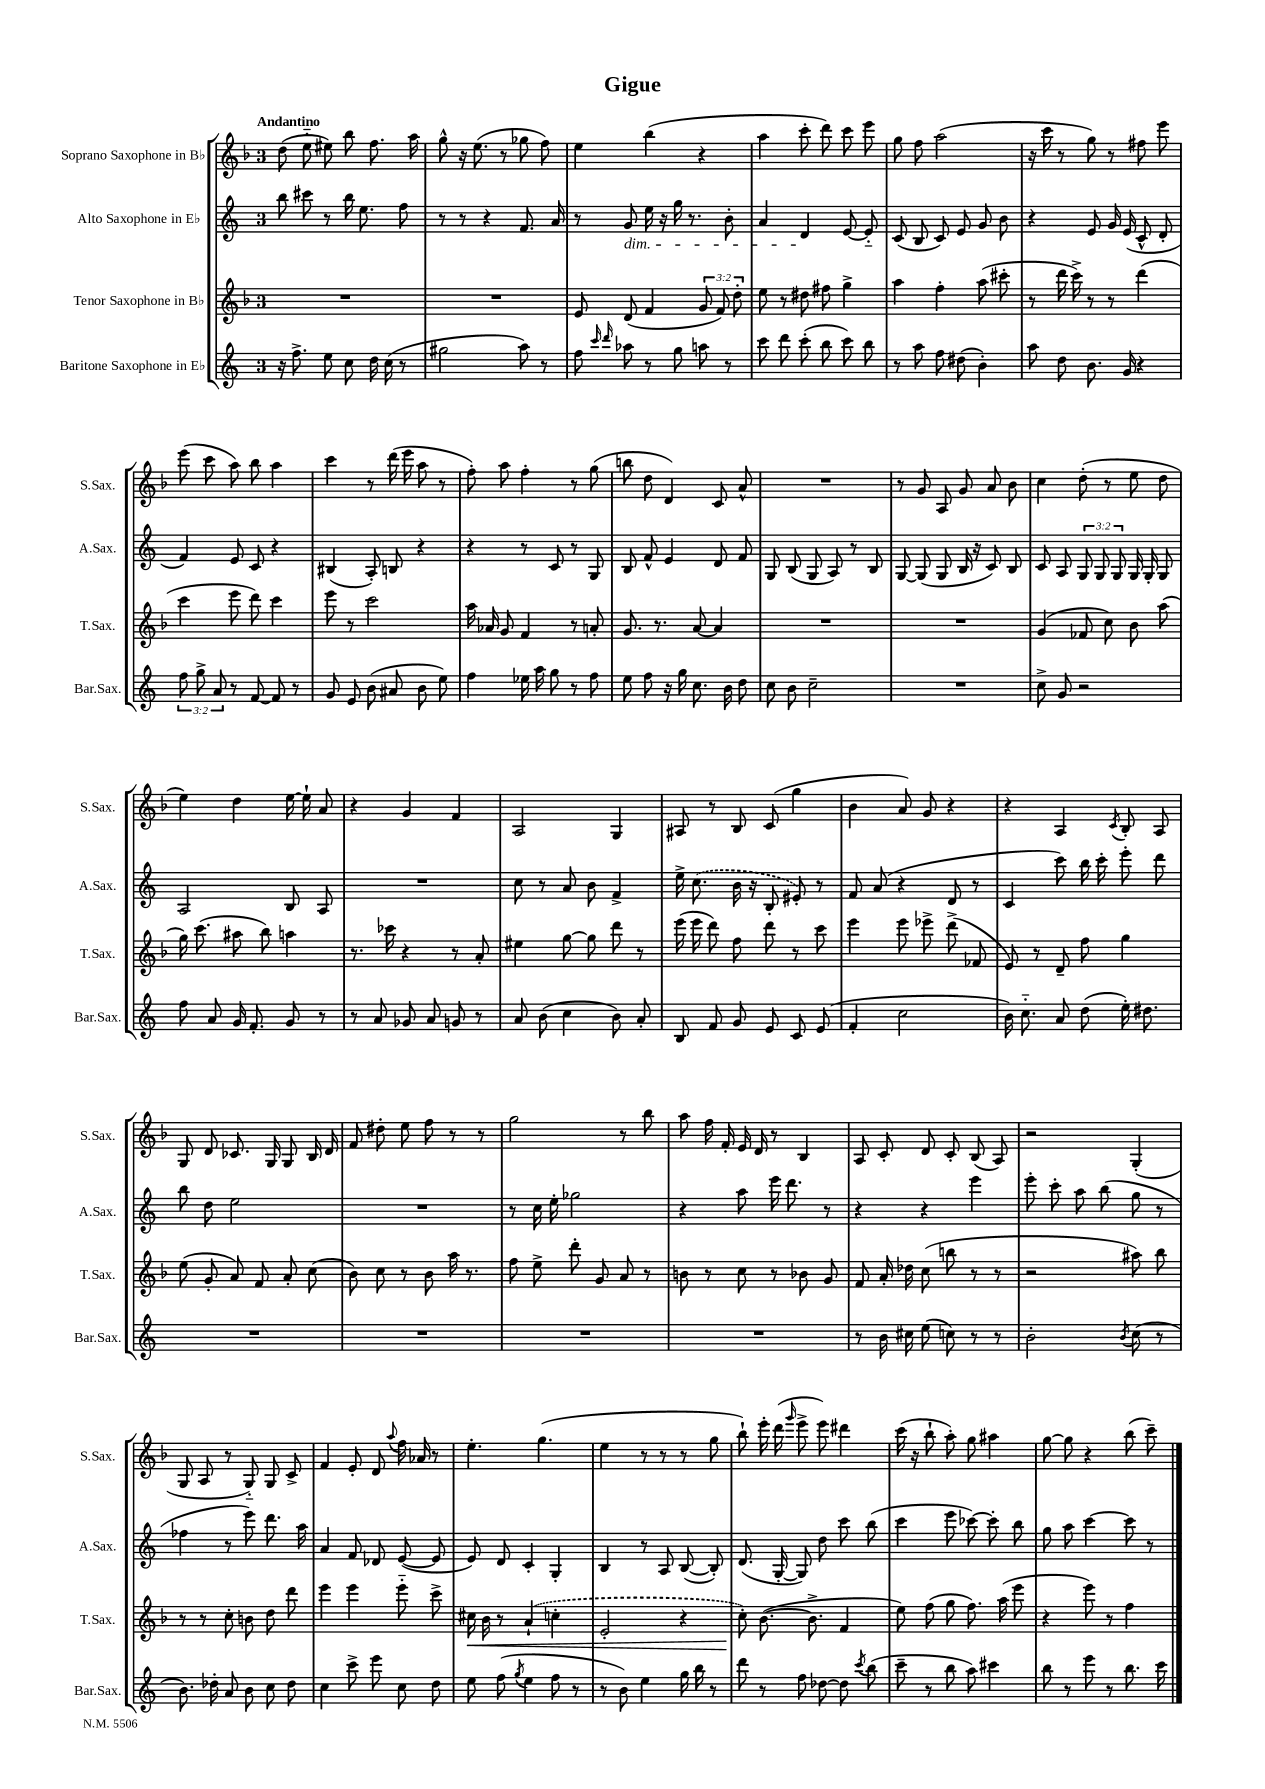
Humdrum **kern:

**kern	**kern	**kern	**kern
*staff4	*staff3	*staff2	*staff1
*clefG2	*clefG2	*clefG2	*clefG2
*k[]	*k[b-]	*k[]	*k[b-]
*M3/4	*M3/4	*M3/4	*M3/4
16r	2.r	8bb\	(8dd\
8.ff^\	.	.	.
.	.	8ccc#\	8ee'~\
8ee\	.	8r	8ee#\)
8cc\	.	16bb\	8bb-\
.	.	8.ee\	.
16dd\	.	.	8.ff\
(16cc\	.	.	.
8r	.	8ff\	.
.	.	.	16aa\
=	=	=	=
2gg#\	2.r	8r	8gg^^\
.	.	8r	16r
.	.	.	(8.ee\
.	.	4r	.
.	.	.	8r
8aa\)	.	8.f/	8gg-\
8r	.	.	8ff\)
.	.	16a/	.
=	=	=	=
8ff\	8e/	8r	4ee\
16qqccc/	.	.	.
16qqddd/	.	.	.
8aa-\	(8d/	8g/	.
8r	4f/	16ee\	(4bb-\
.	.	16r	.
8gg\	.	16gg\	.
.	.	8.r	.
8aa\	12g/	.	4r
.	12f/)	.	.
8r	.	8b'\	.
.	12dd'\	.	.
=	=	=	=
8ccc\	8ee\	4a/	4aa\
8ddd\	8r	.	.
(8ccc'\	8dd#\	4d/	8ccc'\
8bb\	8ff#\	.	8ddd\)
8ccc\)	4gg^\	[8e/	8ccc\
8bb\	.	8e'~/]	8eee\
=	=	=	=
8r	4aa\	(8c/	8gg\
8aa\	.	8B/	8ff\
8ff\	4ff'\	8c/)	(2aa\
(8dd#\	.	8e/	.
4b'\)	(8aa\	8g/	.
.	8ccc#'\	8b\	.
=	=	=	=
8aa\	8r	4r	16r
.	.	.	16ccc\
8dd\	16ddd\	.	8r
.	16ccc^\)	.	.
8.b\	8r	8e/	8gg\)
.	8r	16g/	8r
16g/	.	(16e/	.
4r	(4ddd\	8c^^/	8ff#\
.	.	8d'/	8eee\
=	=	=	=
12ff\	4ccc\	4f/)	(8eee\
12gg^\	.	.	.
.	.	.	8ccc\
12a/	.	.	.
8r	8eee\	8e/	8aa\)
[8f/	8ddd\)	8c/	8bb-\
8f/]	4ccc\	4r	4aa\
8r	.	.	.
=	=	=	=
8g/	8eee\	(4B#/	4ccc\
8e/	8r	.	.
(8b\	2ccc\	8A'/)	8r
8a#/	.	8B/	(16ddd\
.	.	.	16eee\
8b\	.	4r	8aa\
8ee\)	.	.	8r
=	=	=	=
4ff\	16aa\	4r	8ff'\)
.	16a-/	.	.
.	8g/	.	8aa\
16ee-\	4f/	8r	4ff'\
16aa\	.	.	.
8gg\	.	8c/	.
8r	8r	8r	8r
8ff\	8a'/	8G/	(8gg\
=	=	=	=
8ee\	8.g/	8B/	8bb\
8ff\	.	8f^^/	8dd\
.	8.r	.	.
16r	.	4e/	4d/)
16gg\	.	.	.
8.cc\	[8a/	.	.
.	4a/]	8d/	8c/
16b\	.	.	.
8dd\	.	8f/	8a^^/
=	=	=	=
8cc\	2.r	8G/	2.r
8b\	.	(8B/	.
2cc~\	.	8G/	.
.	.	8A/)	.
.	.	8r	.
.	.	8B/	.
=	=	=	=
2.r	2.r	[8G/	8r
.	.	(8G/]	8g/
.	.	8G/	8A/
.	.	16B/	8g/
.	.	16r	.
.	.	8c/)	8a/
.	.	8B/	8b-\
=	=	=	=
8cc^\	(4g/	8c/	4cc\
8g/	.	8A/	.
2r	8f-/	12G/	(8dd'\
.	.	12G/	.
.	8cc\)	.	8r
.	.	12G/	.
.	8b-\	16G/	8ee\
.	.	16G'/	.
.	(8aa\	8G/	8dd\
=	=	=	=
8ff\	16gg\)	2A/	4ee\)
.	(8.ccc\	.	.
8a/	.	.	.
16g/	8aa#\	.	4dd\
8.f'/	.	.	.
.	8bb-\)	.	.
8g/	4aa\	8B/	[16ee\
.	.	.	16ee`\]
8r	.	8A/	8a/
=	=	=	=
8r	8.r	2.r	4r
8a/	.	.	.
.	16ccc-\	.	.
8g-/	4r	.	4g/
8a/	.	.	.
8g/	8r	.	4f/
8r	8a'/	.	.
=	=	=	=
8a/	4ee#\	8cc\	2A/
(8b\	.	8r	.
4cc\	[8gg\	8a/	.
.	8gg\]	8b\	.
8b\)	8ddd\	4f^/	4G/
8a'/	8r	.	.
=	=	=	=
8B/	(16eee\	16ee^\	8A#/
.	16eee\	(8.cc\	.
8f/	8ddd\)	.	8r
8g/	8ff\	16b\	8B-/
.	.	16r	.
8e/	8ddd\	8B'/	(8c/
8c/	8r	8e#'/)	4gg\
(8e/	8ccc\	8r	.
=	=	=	=
4f'/	4eee\	8f/	4b-\
.	.	(8a/	.
2cc\	8eee\	4r	8a/)
.	8eee-^\	.	8g/
.	(8ddd^\	8d/	4r
.	8f-/	8r	.
=	=	=	=
16b\)	8e/)	4c/	4r
8.cc'~\	.	.	.
.	8r	.	.
8a/	8d~/	8ccc\)	4A/
(8dd\	8ff\	16bb\	.
.	.	16ccc'\	.
.	.	.	8qc/
16ee'\)	4gg\	8eee'\	8B-'/
8.dd#\	.	.	.
.	.	8ddd\	8A/
=	=	=	=
2.r	(8ee\	8bb\	8G/
.	8g'/	8dd\	8d/
.	8a/)	2ee\	8.c-/
.	8f/	.	.
.	.	.	16G/
.	8a'/	.	8G/
.	(8cc\	.	16B-/
.	.	.	16d/
=	=	=	=
2.r	8b-\)	2.r	8f/
.	8cc\	.	8dd#'\
.	8r	.	8ee\
.	8b-\	.	8ff\
.	16aa\	.	8r
.	8.r	.	.
.	.	.	8r
=	=	=	=
2.r	8ff\	8r	2gg\
.	8ee^\	16cc\	.
.	.	16ee'\	.
.	8ddd'\	2gg-\	.
.	8g/	.	.
.	8a/	.	8r
.	8r	.	8bb-\
=	=	=	=
2.r	8b\	4r	8aa\
.	8r	.	16ff\
.	.	.	16f'/
.	8cc\	8aa\	16e/
.	.	.	16d/
.	8r	16eee\	8r
.	.	8.ddd\	.
.	8b-\	.	4B-/
.	8g/	8r	.
=	=	=	=
8r	8f/	4r	8A/
16b\	16a'/	.	8c'/
16cc#\	16dd-\	.	.
(8ee\	(8cc\	4r	8d/
8cc\)	8bb\	.	8c'/
8r	8r	4eee\	(8B-/
8r	8r	.	8A/)
=	=	=	=
2b'\	2r	8eee'\	2r
.	.	8ccc'\	.
.	.	8aa\	.
.	.	(8bb\	.
8qb/	.	.	.
(8cc\	8aa#\)	8gg\	(4G'/
8r	8bb-\	8r	.
=	=	=	=
8.b\)	8r	4ff-\	8G/
.	8r	.	8A/
16dd-'\	.	.	.
8a/	8cc'\	8r	8r
8b\	8b\	8eee\)	8G'~/)
8cc\	8dd\	8.ddd\	8G/
8dd-\	8ddd\	.	8c^/
.	.	16aa\	.
=	=	=	=
4cc\	4eee\	4a/	4f/
8ccc^\	4eee\	8f/	8e'/
8eee\	.	8d-/	8d/
.	.	.	8qqaa/
8cc\	8eee'~\	([8e/	16ff\
.	.	.	16a-/
8dd\	8ccc^\	8e/]	8r
=	=	=	=
8ee\	16cc#\	8e/)	4.ee'\
.	16b-\	.	.
(8ff\	8r	8d/	.
8qgg/	.	.	.
4ee\	(4a`/	4c'/	.
.	.	.	(4.gg\
8ff\	4cc'\	4G'/	.
8r	.	.	.
=	=	=	=
8r	2e'/	4B/	4ee\
8b\)	.	.	.
4ee\	.	8r	8r
.	.	8A/	8r
16gg\	4r	([8B/	8r
16bb\	.	.	.
8r	.	8B'/])	8gg\
=	=	=	=
8ddd\	8cc'\)	(8.d/	8bb-`\)
8r	([8.b-\	.	16eee'\
.	.	[16G'/	(16ddd\
.	.	.	16qqggg/
8ff\	.	8G/])	8eee^\
.	8.b-^\]	.	.
[8dd-\	.	8dd\	8eee\)
8dd-\]	4f/	8ccc\	4ddd#\
8qccc/	.	.	.
(8bb\	.	(8bb\	.
=	=	=	=
8ccc~\	8ee\)	4ccc\	(16ccc\
.	.	.	16r
8r	(8ff\	.	8bb-`\
8bb\	8gg\	8eee\	8aa'\)
8aa\)	8.ff\)	[8ccc-\)	8gg\
4ccc#\	.	8ccc-'\]	4aa#\
.	(16aa\	.	.
.	8eee\	8bb\	.
=	=	=	=
8bb\	4r	8gg\	[8gg\
8r	.	8aa\	8gg\]
8eee\	8eee\)	[4ccc\	4r
8r	8r	.	.
8.bb\	4ff\	8ccc\]	(8bb-\
.	.	8r	8ccc~\)
16ccc\	.	.	.
==	==	==	==
*-	*-	*-	*-
